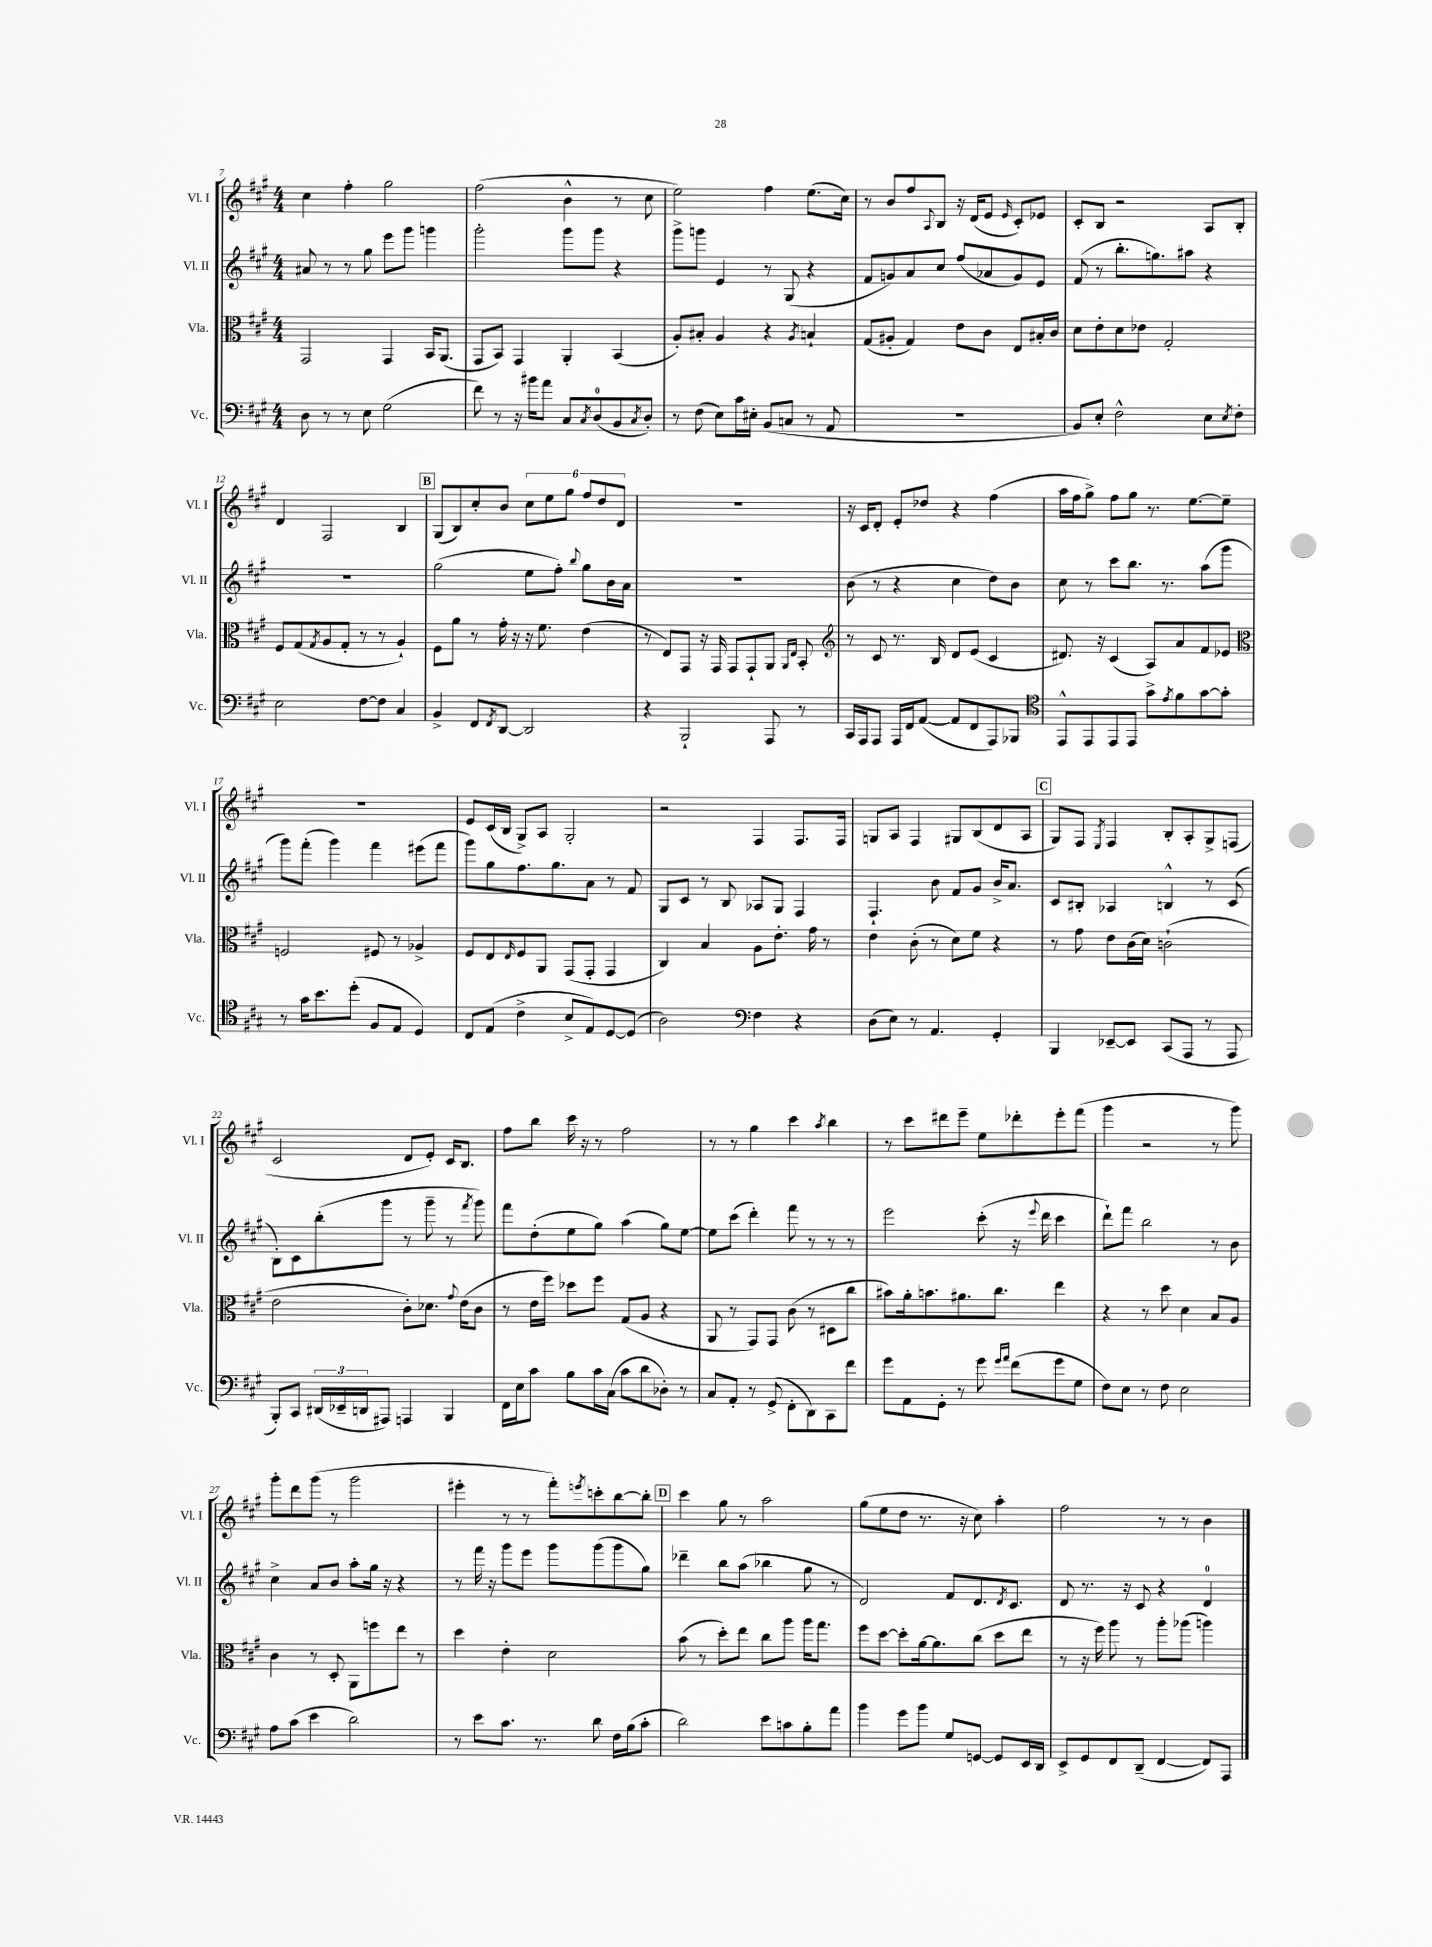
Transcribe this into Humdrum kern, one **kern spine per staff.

**kern	**kern	**kern	**kern
*part4	*part3	*part2	*part1
*staff4	*staff3	*staff2	*staff1
*I"Vc.	*I"Vla.	*I"Vl. II	*I"Vl. I
*I'Vc.	*I'Vla.	*I'Vl. II	*I'Vl. I
*clefF4	*clefC3	*clefG2	*clefG2
*k[f#c#g#]	*k[f#c#g#]	*k[f#c#g#]	*k[f#c#g#]
*M4/4	*M4/4	*M4/4	*M4/4
=7	=7	=7	=7
8D\	2GG#/	8a#X/	4cc#\
8r	.	8r	.
8r	.	8r	4ff#'\
8E\	.	8gg#\	.
(2G#\	4GG#/	8eee\L	2gg#\
.	.	8ggg#\J	.
.	16BB/KL	4gggn\	.
.	(8.AA/J	.	.
=8	=8	=8	=8
8f#\)	8GG#/L	2ggg#'\	(2ff#\
8r	8BB/J)	.	.
16r	4GG#/	.	.
16b#X\KL	.	.	.
8a\J	.	.	.
8C#/L	4AA'/	8ggg#\L	4b^^\
8qC#/	.	.	.
(8D/	.	8ggg#\J	.
8BB/	(4BB/	4r	8r
8qC#/	.	.	.
8D'/J)	.	.	8cc#\
=9	=9	=9	=9
8r	8A'/L)	8ggg#^\L	2ee\)
(8F#\	8B#X'/J	8gggn\J	.
8E\L)	4A/	4e/	.
16c#\L	.	.	.
16E#X'\JJ	.	.	.
(8BB/L	4r	8r	4ff#\
8Cn/J	.	(8G#/	.
.	8qA/	.	.
8r	4Bn`/	4r	(8.ee\L
8AA/	.	.	.
.	.	.	16cc#\Jk)
=10	=10	=10	=10
1r	(8G#/L	8f#/L	8r
.	8A#X'/J	8gn/)	8b/L
.	4G#/)	8a/	8ff#/
.	.	.	8qqA/
.	.	8cc#/J	8B/J
.	8e\L	(8ff#/L	16r
.	.	.	(16d/KL
.	8c#\J	8a-X/	8e/J
.	.	.	16qqe/
.	8E/L	8g/)	8c#'/L)
.	16B#X'/L	8e/J	8e-X/J
.	16c#/JJ	.	.
=11	=11	=11	=11
8BB/L)	8d\L	(8f#/	8c#'/L
8E'/J	8e'\	8r	8B/J
2F#^^\	8d\	8.bb'\L	2r
.	8e-X\J	.	.
.	.	8.ggn\)	.
.	2G#'/	.	.
.	.	8aa#X\J	.
8E\L	.	4r	8A/L
8qE/	.	.	.
8F#'\J	.	.	8B'/J
!!LO:LB:g=z
=12	=12	=12	=12
2E\	8F#/L	1r	4d/
.	(8G#/	.	.
.	8qG#/	.	.
.	8A/	.	2F#/
.	8G#'/J	.	.
[8F#\L	8r	.	.
8F#\J]	8r	.	.
4C#/	4A`/)	.	4B/
!!LO:REH:place=s1:t=B
=13	=13	=13	=13
4BB^/	8F#\L	(2gg#\	(8G#/L
.	8a\J	.	8B/)
8FF#/L	8r	.	8cc#'/
8qFF#/	.	.	.
[8DD/J	16g#'\	.	8b/J
.	16r	.	.
2DD/]	16r	8ee\L	12cc#\L
.	8.f#\	.	.
.	.	.	12ee\
.	.	8ff#'\J)	.
.	.	.	12gg#\J
.	.	8qqbb/	.
.	(4e\	8gg#\L	12ff#/L
.	.	.	12dd/
.	.	16b\L	.
.	.	.	12d/J
.	.	16a\JJ	.
=14	=14	=14	=14
4r	8r	1r	1r
.	8E/L)	.	.
2BBB`/	8GG#/J	.	.
.	16r	.	.
.	16GG#/	.	.
.	8GG#/L	.	.
.	8GG#`/	.	.
8AAA/	8AA/J	.	.
.	16qqAA/LL	.	.
.	16qqE/JJ	.	.
8r	8BB'/	.	.
=15	=15	=15	=15
*	*clefG2	*	*
16CC#/LL	8r	(8b\	16r
16AAA/J	.	.	16c#/KL
8AAA/J	8c#/	8r	8d'/J
16AAA/LL	8.r	4r	8e'/L
16FF#/J	.	.	.
([8AA/J	.	.	8dd-X/J
.	16B/	.	.
8AA/L]	8d/L	4cc#\	4r
8FF#/	(8e/J	.	.
8AAA/)	4c#/	8dd\L)	(4ff#\
8BBB-X/J	.	8b\J	.
=16	=16	=16	=16
*clefC4	*	*	*
8EE^^/L	8.d#X/)	8cc#\	16aa\LL
.	.	.	16ff#\J
8EE/	.	8r	8gg#^\J)
.	16r	.	.
8EE/	(4c#/	8ccc#\L	8ff#\L
8EE/J	.	8.bb\J	8gg#\J
8g#^\L	8A/L)	.	8.r
.	.	8.r	.
8qe/	.	.	.
8f#\	8a/	.	.
.	.	.	[8.ee\L
[8g#\	8f#/	(8aa\L	.
8g#'\J]	8e-X/J	8ggg#\J	8ee~\J]
!!LO:LB:g=z
=17	=17	=17	=17
*	*clefC3	*	*
8r	2Fn/	8ggg#\L)	1r
16g#\KL	.	(8fff#'\J	.
8.b\	.	.	.
.	.	4ggg#\)	.
(8dd'\J	.	.	.
8F#/L	8F#X/	4fff#\	.
8E/J	8r	.	.
4D/)	4A-X^/	(8eee#X\L	.
.	.	8fff#\J	.
=18	=18	=18	=18
8C#/L	8F#/L	8ggg#\L)	8e/L
(8E/J	8E/	8gg#\	(16c#/L
.	.	.	16B/JJ
.	16qqE/	.	.
4c#^\	8F#/	8.ff#\	8G#^/L)
.	8AA/J	.	8A/J
.	.	8.gg#\	.
8B^/L	(8GG#/L	.	2G#'/
8E/)	8GG#'/J	8a\J	.
[8D/	4GG#/	8r	.
(8D/J]	.	8f#/	.
=19	=19	=19	=19
2A\)	4C#/)	8G#/L	2r
.	.	8c#/J	.
.	4B/	8r	.
.	.	8B/	.
*clefF4	*	*	*
4F#\	8A\L	8A-X/L	4F#/
.	8.e'\J	8G#/J	.
4r	.	4F#/	8.F#/L
.	16g#\	.	.
.	8r	.	.
.	.	.	16F#/Jk
=20	=20	=20	=20
(8D\L	4e\	4.F#`/	8Gn/L
8E\J)	.	.	8A/J
8r	(8c#'\	.	4F#/
4.AA/	8r	8b\	.
.	8d\L)	8f#/L	8G#X/L
.	8f#\J	8g#/J	(8B/
4GG#'/	4r	16b^/KL	8d/
.	.	8.a/J	.
.	.	.	8A/J
!!LO:REH:place=s1:t=C
=21	=21	=21	=21
4BBB/	8r	8c#/L	8G#/L)
.	8g#\	8B#X'/J	8F#/J
.	.	.	8qE/
[8EE-X~/L	8e\L	4A-X/	4F#/
8EE-/J]	(16c#\L	.	.
.	16d\JJ)	.	.
(8CC#/L	(2cn`\	4Bn^^/	8B'/L
8AAA/J	.	.	8A'/
8r	.	8r	8G#^/
8AAA/	.	(8c#/	(8Fn/J
!!LO:LB:g=z
=22	=22	=22	=22
8BBB'/L)	2e\	8B'\L)	2c#/
8CC#/J	.	8c#\	.
(24DD#X/LL	.	(8bb'\	.
24EE-X~/	.	.	.
24DDn/J	.	.	.
8AAA#X/J)	.	8ggg#\J	.
4AAAn/	8c#'\L)	8r	8d/L
.	8.d-X\J	8ggg#~\	8e'/J)
4BBB/	.	8r	16c#/KL
.	8qqg#/	.	.
.	(16e\KL	.	8.B/J
.	.	8qfff#/	.
.	8c#\J	8ggg#\)	.
=23	=23	=23	=23
16FF#\LL	8r	8fff#\L	8ff#\L
16E\J	.	.	.
8c#\J	16e\LL	(8dd'\	8bb\J
.	16ff#\JJ)	.	.
8B\L	8dd-X\L	8ee\	16ccc#\
.	.	.	16r
16c#\L	8ff#\J	8gg#\J)	8r
(16C#\JJ	.	.	.
8c#\L	(8G#/L	(4aa\	2ff#\
8d\	8A/J	.	.
8D-X'\J)	4r	8gg#\L)	.
8r	.	[8ee\J	.
=24	=24	=24	=24
8C#/L	8AA/	8ee\L]	8r
8AA'/J	8r	(8ccc#\J	8r
8r	8GG#/L)	4ddd'\)	4gg#\
(8GG#^/	8GG#/J	.	.
8FF#'\L	(8c#\	8fff#\	4ccc#\
8DD\)	8r	8r	.
.	.	.	8qaa/
8CC#\	8D#X\L	8r	4bb\
8f#\J	8cc#\J	8r	.
=25	=25	=25	=25
8g#\L	8b#X\L)	2eee\	8r
8AA\	16a'\k	.	8ccc#\L
.	8.bn\	.	.
8GG#'\J	.	.	8ddd#X\
8r	8.a#X\	.	8eee~\J
8g#\	.	(8ccc#'\	8ee\L
.	8.cc#\J	.	.
16qqg#/LL	.	.	.
16qqa/JJ	.	.	.
(8f#\L	.	16r	8ddd-X'\
.	.	8qqeee/	.
.	.	16ddd\	.
8g#\	4ee\	4ccc#\	8eee'\
8G#\J	.	.	(8fff#\J
=26	=26	=26	=26
8F#\L)	4r	8ddd`\L)	4ggg#\
8E\J	.	8fff#\J	.
8r	8r	2bb\	2r
8F#\	8dd\	.	.
2E\	4d\	.	.
.	8B/L	8r	8r
.	8A/J	8b\	8ggg#\)
!!LO:LB:g=z
=27	=27	=27	=27
8A\L	4c#\	4cc#^\	8ggg#'\L
(8c#\J	.	.	8ddd\
4e\	8r	8a/L	(8ggg#\J
.	8D'/	8b/J	8r
2d\)	8AA\L	8aa'\L	2ggg#\
.	8ffn\	16gg#\Jk	.
.	.	16r	.
.	8ee\J	4r	.
.	8r	.	.
=28	=28	=28	=28
8r	4dd\	8r	4eee#X'\
8e\L	.	16fff#\	.
.	.	16r	.
8.c#\J	4e'\	8ggg#\L	8r
.	.	8eee\J	8r
8.r	.	.	.
.	2d\	8ggg#\L	8fff#'\L)
.	.	.	8qeeen/
8d\	.	(8ggg#\	8cccn'\
16F#\LL	.	8ggg#\	[8bb\
(16B\J	.	.	.
8c#'\J	.	8gg#\J)	8bb'\J]
!!LO:REH:place=s1:t=D
=29	=29	=29	=29
2d\)	(8b\	4ddd-X~\	4ccc#\
.	8r	.	.
.	8dd'\L)	8bb\L	8gg#\
.	8ee\J	(8aa\J	8r
8e\L	8cc#\L	4bb-X\	2aa\
8cn\	8aa\J	.	.
8B'\	16aa\KL	8gg#\	.
.	8.gg#\J	.	.
8a\J	.	8r	.
=30	=30	=30	=30
4b\	8ff#\L	2d/)	(8gg#\L
.	[8dd\J	.	8ee\
8g#\L	8dd'\L]	.	8dd\J
8b\J	[16a\k	.	8.r
.	8.a\]	.	.
8G#/L	.	8f#/L	.
.	.	.	16r
[8GGn/J	(8cc#\J	8.d/	8cc#\)
8GG/L]	8dd\L	.	4aa'\
.	.	8qd/	.
.	.	8.c#/J	.
16EE/L	8ee\J	.	.
16DD/JJ	.	.	.
=31	=31	=31	=31
8EE^/L	8r	8d/	2ff#\
8GG#/	16r	8.r	.
.	16ff#\)	.	.
8FF#/	8aa\	.	.
.	.	16r	.
(8DD~/J	8r	8c#/	.
[4FF#/	8aa'\L	4r	8r
.	(8aa-X\J	.	8r
8FF#/L])	4aan\)	4d/	4b\
8AAA/J	.	.	.
==	==	==	==
*-	*-	*-	*-
